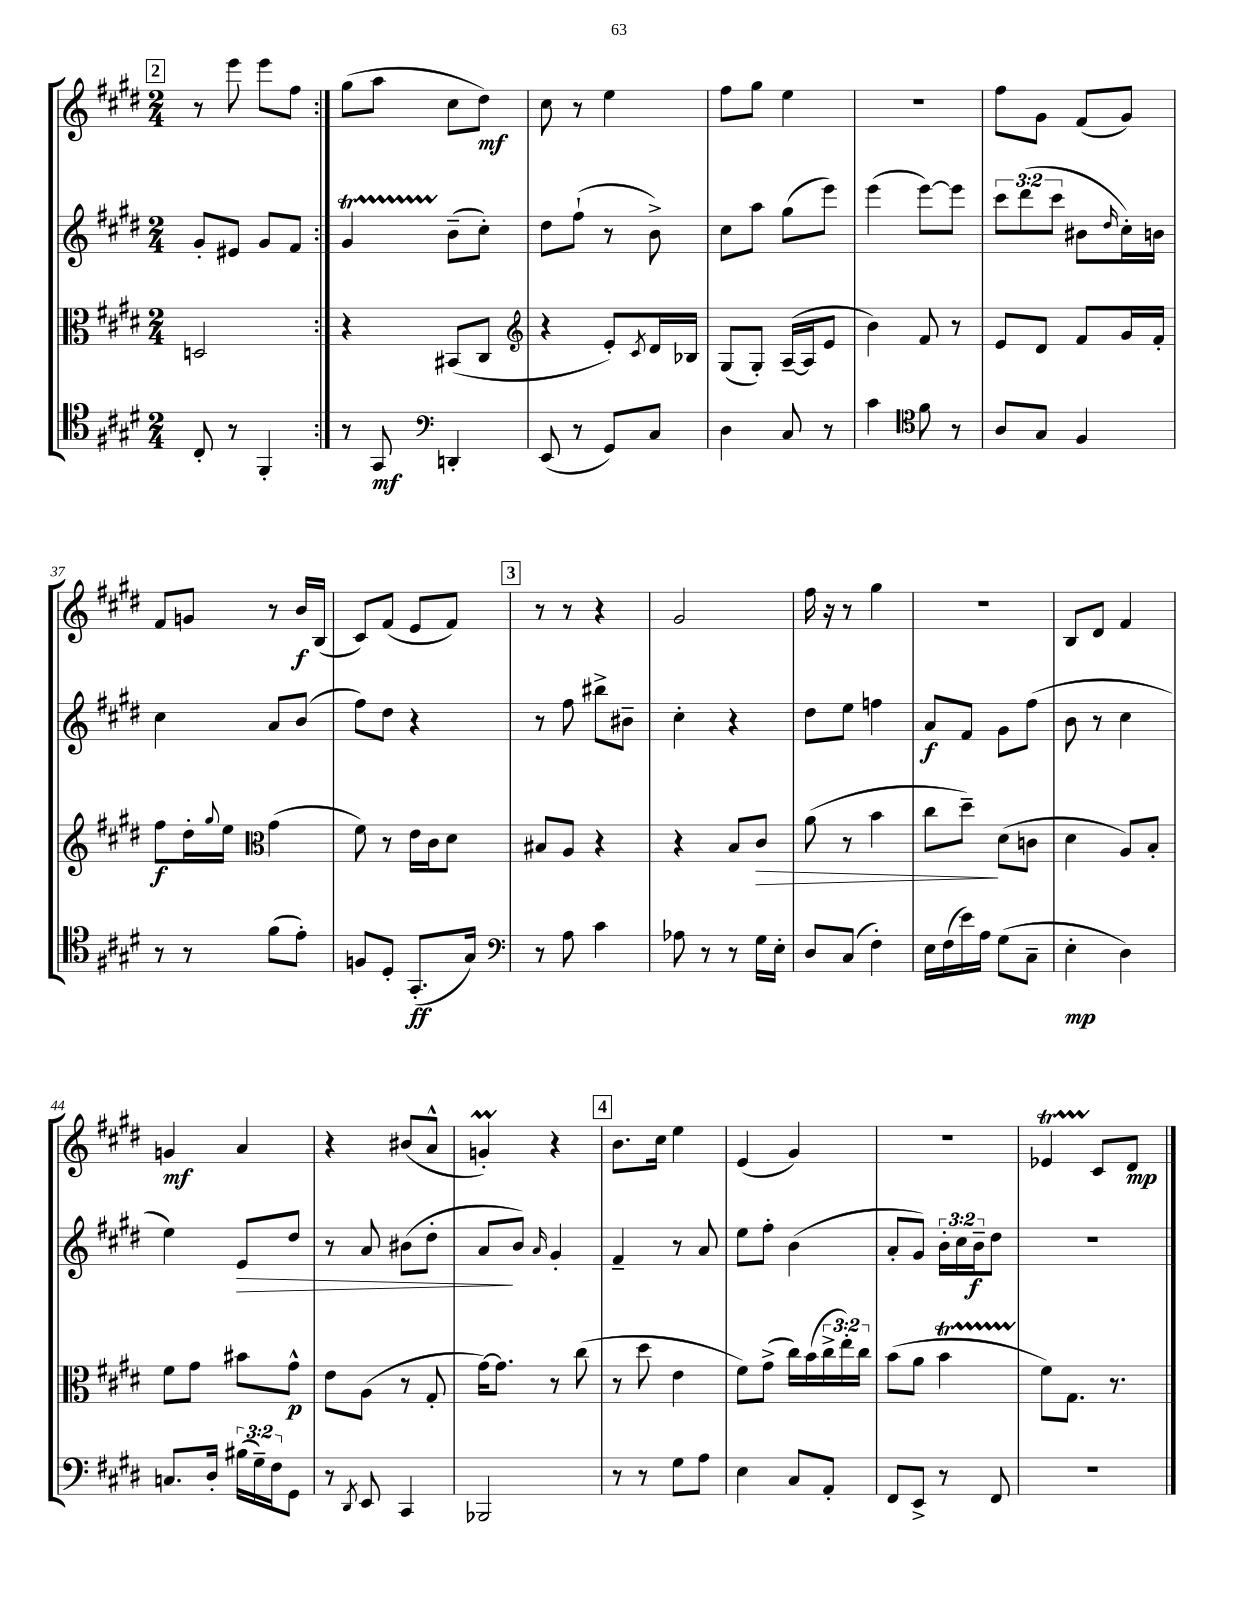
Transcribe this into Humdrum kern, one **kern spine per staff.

**kern	**kern	**kern	**kern
*staff4	*staff3	*staff2	*staff1
*clefC4	*clefC3	*clefG2	*clefG2
*k[f#c#g#d#]	*k[f#c#g#d#]	*k[f#c#g#d#]	*k[f#c#g#d#]
*M2/4	*M2/4	*M2/4	*M2/4
8C#'/	2D/	8g#'/L	8r
8r	.	8e#/J	8eee\
4FF#'/	.	8g#/L	8eee\L
.	.	8f#/J	8ff#\J
=:|!	=:|!	=:|!	=:|!
8r	4r	4g#/	(8gg#\L
8GG#/	.	.	8aa\J
*clefF4	*	*	*
4DD'/	(8BB#/L	(8b~\L	8cc#\L
.	8C#/J	8cc#'\J)	8dd#\J)
=	=	=	=
*	*clefG2	*	*
(8EE/	4r	8dd#\L	8cc#\
8r	.	(8ff#`\J	8r
8GG#/L)	8e'/L)	8r	4ee\
.	8qc#/	.	.
8C#/J	16d#/L	8b^\)	.
.	16B-/JJ	.	.
=	=	=	=
4D#\	(8G#/L	8cc#\L	8ff#\L
.	8G#'/J)	8aa\J	8gg#\J
8C#/	([16A~/LL	(8gg#\L	4ee\
.	16A/]J	.	.
8r	8e/J	8eee\J)	.
=	=	=	=
4c#\	4b\)	(4eee\	2r
*clefC4	*	*	*
8f#\	8f#/	[8eee\L)	.
8r	8r	8eee\]J	.
=	=	=	=
8A/L	8e/L	12ccc#\L	8ff#\L
.	.	(12ddd#\	.
8G#/J	8d#/J	.	8g#\J
.	.	12ccc#\J	.
4F#/	8f#/L	8b#\L	(8f#/L
.	.	16qqdd#/	.
.	16g#/L	16cc#'\L)	8g#/J)
.	16f#'/JJ	16b\JJ	.
=	=	=	=
8r	8ff#\L	4cc#\	8f#/L
8r	16dd#'\L	.	8g/J
.	8qqgg#/	.	.
.	16ee\JJ	.	.
*	*clefC3	*	*
(8f#\L	(4g#\	8a/L	8r
8e'\J)	.	(8b/J	16b/LL
.	.	.	(16B/JJ
=	=	=	=
8F/L	8f#\)	8ff#\L)	8c#/L)
8D#'/J	8r	8dd#\J	(8f#/J
(8.GG#'/L	16e\LL	4r	8e/L
.	16c#\J	.	.
.	8d#\J	.	8f#/J)
16G#/Jk)	.	.	.
=	=	=	=
*clefF4	*	*	*
8r	8B#/L	8r	8r
8A\	8A/J	8ff#\	8r
4c#\	4r	8bb#^\L	4r
.	.	8b#~\J	.
=	=	=	=
8A-\	4r	4cc#'\	2g#/
8r	.	.	.
8r	8B/L	4r	.
16G#\LL	8c#/J	.	.
16E'\JJ	.	.	.
=	=	=	=
8D#/L	(8a\	8dd#\L	16ff#\
.	.	.	16r
(8C#/J	8r	8ee\J	8r
4F#'\)	4b\	4ff\	4gg#\
=	=	=	=
16E\LL	8cc#\L	8a/L	2r
(16F#\	.	.	.
16e\)	8dd#~\J)	8f#/J	.
16A\JJ	.	.	.
(8G#\L	(8d#\L	8g#\L	.
8C#~\J	8c\J	(8ff#\J	.
=	=	=	=
4E'\	4d#\	8b\	8B/L
.	.	8r	8d#/J
4D#\)	8A/L)	4cc#\	4f#/
.	8B'/J	.	.
=	=	=	=
8.C/L	8f#\L	4ee\)	4g/
.	8g#\J	.	.
16D#'/Jk	.	.	.
(24B#\LL	8b#\L	8e/L	4a/
24G#~\)	.	.	.
24F#\J	.	.	.
8GG#\J	8g#^^\J	8dd#/J	.
=	=	=	=
8r	8e\L	8r	4r
8qDD#/	.	.	.
8EE/	(8A\J	8a/	.
4CC#/	8r	(8b#\L	(8b#/L
.	8G#'/	8dd#'\J	8a^^/J
=	=	=	=
2BBB-/	[16g#\LK)	8a/L	4g'/)
.	8.g#\]J	.	.
.	.	8b/J)	.
.	.	16qqa/	.
.	8r	4g#'/	4r
.	(8cc#\	.	.
=	=	=	=
8r	8r	4f#~/	8.b\L
8r	8dd#\	.	.
.	.	.	16cc#\Jk
8G#\L	4e\	8r	4ee\
8A\J	.	8a/	.
=	=	=	=
4E\	8f#\L)	8ee\L	(4e/
.	(8g#^\J	8ff#'\J	.
8C#/L	16cc#\LL)	(4b\	4g#/)
.	(16b\	.	.
8AA'/J	24cc#^\	.	.
.	24ee'\)	.	.
.	24cc#\JJ	.	.
=	=	=	=
8FF#/L	(8b\L	8a'/L	2r
8EE^/J	8a\J	8g#/J)	.
8r	4b\	24b'\LL	.
.	.	24cc#\	.
.	.	24b~\J	.
8FF#/	.	8dd#\J	.
=	=	=	=
2r	8f#\L)	2r	4e-/
.	8.G#\J	.	.
.	.	.	8c#/L
.	8.r	.	.
.	.	.	8d#/J
==	==	==	==
*-	*-	*-	*-
